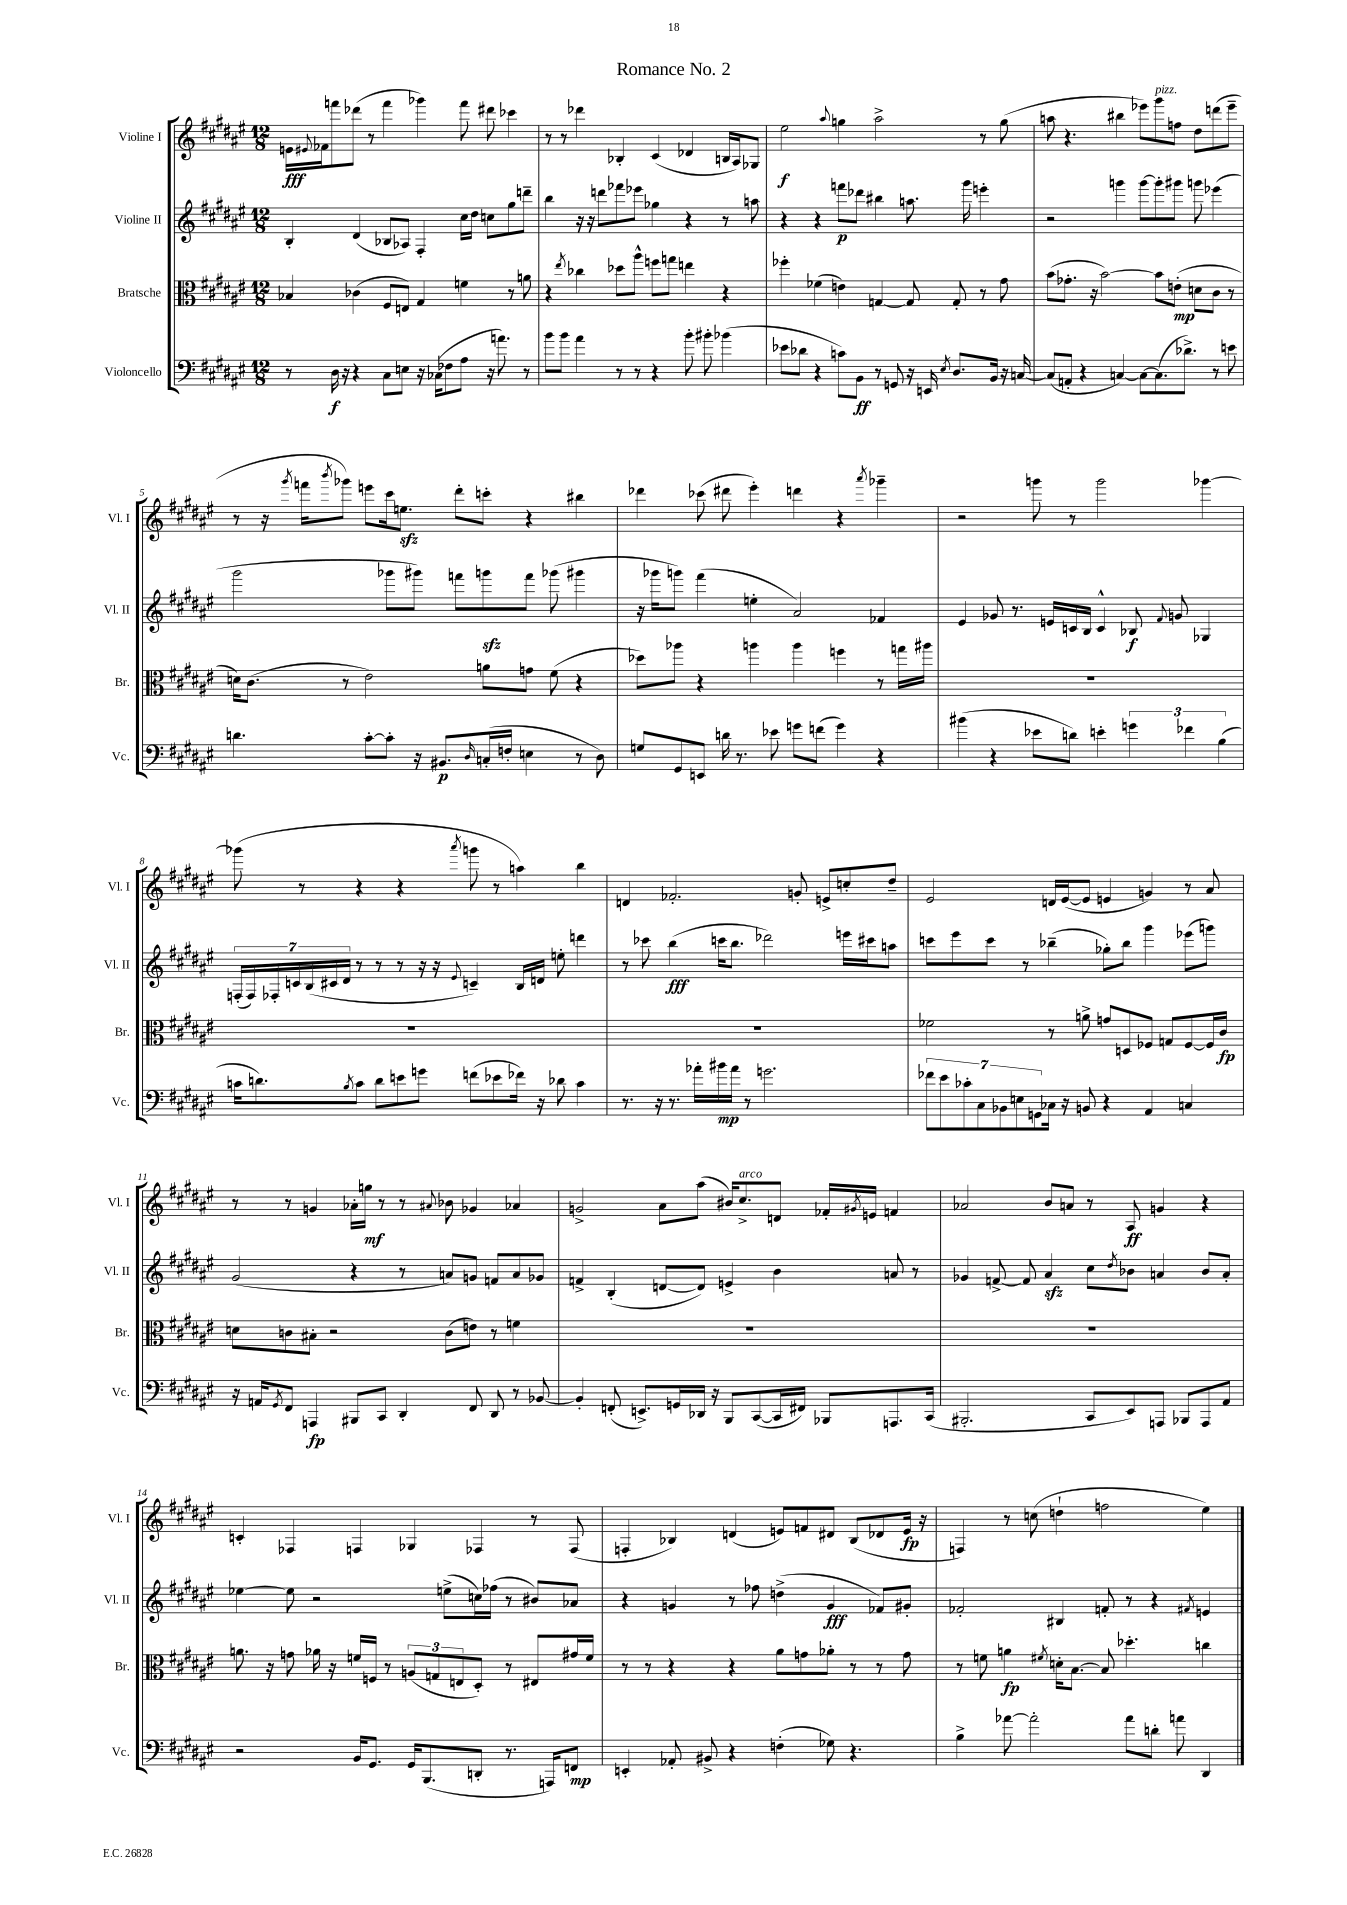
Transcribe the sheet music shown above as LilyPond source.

\header { title = "Romance No. 2" }
<<
\new StaffGroup <<
\new Staff = "s0" \with { instrumentName = "Violine I" shortInstrumentName = "Vl. I" } {
    \clef treble \key fis \major \numericTimeSignature \time 12/8
    e'16\fff \appoggiatura { eis'8 } fes'16 f'''8 des'''8( r8 f'''4 ges'''4) f'''8 dis'''8 ces'''4 |
    r8 r8 des'''4 bes4-. cis'4( des'4 b16 ais16) ges8 |
    eis''2\f \appoggiatura { ais''8 } g''4 ais''2-> r8 g''8( |
    a''8 r4. bis''4 ees'''8) gis'''8^\markup { \italic "pizz." } f''8 dis''8 d'''8( ees'''8-- |
    r8 r16 \acciaccatura { gis'''8 } f'''16 \acciaccatura { b'''8 } ges'''8) e'''8 cis'''16 e''8.\sfz dis'''8-. c'''8-. r4 bis''4 |
    des'''4 ces'''8( dis'''8 eis'''4-.) d'''4 r4 \acciaccatura { ais'''8 } ges'''4-- |
    r2 g'''8 r8 g'''2 ges'''4~ |
    ges'''8( r8 r4 r4 \acciaccatura { ais'''8 } g'''8 r8 a''4) b''4 |
    d'4 fes'2.-. g'8-. e'8-> c''8-. dis''8-- |
    eis'2 d'16 eis'16~( eis'8 e'4 g'4) r8 ais'8 |
    r8 r8 g'4 aes'16-. g''16\mf r8 r8 \appoggiatura { ais'8 } bes'8 ges'4 aes'4 |
    g'2-> ais'8 ais''8( bis'16) cis''8.->^\markup { \italic "arco" } d'8 fes'16-. \acciaccatura { gis'8 } e'16 f'4 |
    aes'2 b'8 a'8 r8 ais8\ff g'4 r4 |
    c'4-. fes4 f4 ges4 fes4 r8 fes8( |
    f4-. bes4) d'4( e'8) f'8 dis'8 bes8( des'8 e'16\fp r16 |
    f4) r8 c''8( d''4-! f''2 eis''4) \bar "|." |
}
\new Staff = "s1" \with { instrumentName = "Violine II" shortInstrumentName = "Vl. II" } {
    \clef treble \key fis \major \numericTimeSignature \time 12/8
    b4-. dis'4( bes8 aes8) fis4-. cis''16 dis''16 c''8 gis''8 d'''8-- |
    b''4 r16 r16 d'''8 fes'''8 ees'''8 ges''4 r4 r8 a''8 |
    r4 r4 f'''8\p des'''8 bis''4 a''8. gis'''16 e'''4-. |
    r2 g'''4 g'''8~ g'''8-. gis'''8 g'''8 ees'''4( |
    gis'''2 ges'''8 gis'''8) f'''8 g'''8\sfz f'''8 ges'''8( gis'''4 |
    r16 ges'''16 g'''8) fis'''4( e''4-. ais'2) fes'4 |
    eis'4 ges'8 r8. e'16 c'16 b16 c'4-^ bes8\f \appoggiatura { fis'8 } g'8 ges4 |
    \tuplet 7/4 { f16-.( f16) fes16-. c'16 b16( cis'16 dis'16 } r8 r8 r8 r16 r16 \appoggiatura { eis'8 } c'4--) b16 d'16 e''8-. d'''4 |
    r8 ces'''8 b''4\fff( c'''16 b''8. des'''2) e'''16 cis'''16 a''8 |
    c'''8 eis'''8 c'''8 r8 bes''4--( ges''8-.) bes''8 gis'''4 ees'''8( g'''8) |
    gis'2( r4 r8 a'8) g'8 f'8 a'8 ges'8 |
    f'4-> b4-.( d'8~ d'8) e'4-> b'4 a'8 r8 |
    ges'4 f'8~-> f'8 ais'4\sfz cis''8 \acciaccatura { dis''8 } bes'8 a'4 bes'8 a'8-. |
    ees''4~ ees''8 r2 e''8->( c''16) fes''16( r8 bis'8) aes'8 |
    r4 g'4 r8 fes''8 d''4->( g'4\fff fes'8) gis'8-. |
    fes'2-. bis4 f'8-. r8 r4 \acciaccatura { fis'8 } e'4 \bar "|." |
}
\new Staff = "s2" \with { instrumentName = "Bratsche" shortInstrumentName = "Br." } {
    \clef alto \key fis \major \numericTimeSignature \time 12/8
    bes4 ces'4( fis8 e8) gis4 f'4 r8 a'8 |
    r4 \acciaccatura { eis''8 } ces''4 des''8 ais''8-^ f''8 g''8 e''4 r4 |
    fes''4-. fes'4( e'4) g4~ g8 g8-. r8 gis'8 |
    b'8( ges'8.-. r16 b'2~) b'8 e'8-.\mp( d'8 cis'8 r8 |
    d'16) cis'8.( r8 eis'2) a'8 g'8 fis'8( r4 |
    des''8) aes''8 r4 a''4 a''4 f''4 r8 g''16 ais''16 |
    R1. |
    R1. |
    R1. |
    fes'2 r8 a'8-> g'8 d8 fes8 g8 fes8~ fes16 cis'16\fp |
    d'8 c'8 bis8-. r2 c'8( e'8) r8 f'4 |
    R1. |
    R1. |
    a'8. r16 g'8 aes'16 r16 f'16 f16 r8 \tuplet 3/2 { a8( g8 e8 } dis8-.) r8 eis8 gis'16 f'16 |
    r8 r8 r4 r4 ais'8 g'8 aes'8-. r8 r8 g'8 |
    r8 f'8 a'4\fp \acciaccatura { fis'8 } d'16-. b8.~ b8 des''4.-. c''4 \bar "|." |
}
\new Staff = "s3" \with { instrumentName = "Violoncello" shortInstrumentName = "Vc." } {
    \clef bass \key fis \major \numericTimeSignature \time 12/8
    r8 dis16\f r16 r4 cis8 e8 r16 ces16( fes8 ais8 r16 a'8.) r8 |
    b'8 b'8 ais'4 r8 r8 r4 b'8-. bis'8-. bes'4( |
    ees'8 des'8 r4 c'8) b,8\ff r8 g,8 r16 e,16 \acciaccatura { eis8 } dis8. b,16 r16 c16~ |
    c8( a,8-. r4 c4~) c8~ c8.( des'8.->) r8 e'8 |
    d'4. cis'8~-. cis'8-. r16 bis,8.\p \grace { dis16 } c16-.( f16-. e4 r8 dis8) |
    g8 gis,8 e,8 d'16 r8. ees'8 g'8 f'8( g'4) r4 |
    bis'4( r4 ees'8 d'8) e'4-. \tuplet 3/2 { g'4 fes'4 b4( } |
    c'16 d'8.) \acciaccatura { b8 } c'8 d'8 e'8 g'8 f'8( ees'8 fes'16) r16 des'8 c'4 |
    r8. r16 r8. aes'16-. bis'16\mp aes'16 r8 g'2. |
    \tuplet 7/4 { fes'8 eis'8 ces'8-. cis8 bes,8 e8 g,8 } ces16 r16 b,8 r4 ais,4 c4 |
    r16 a,16 \acciaccatura { gis,8 } fis,8 a,,4\fp bis,,8 cis,8 dis,4-. fis,8 dis,8 r8 bes,8~ |
    bes,4-. f,8-.( e,8.->) g,16 des,16 r16 b,,8 cis,8~( cis,16 fis,16) bes,,8 a,,8. cis,16( |
    bis,,2.-. cis,8 eis,8) a,,8 bes,,8 a,,8 ais,8 |
    r2 b,16 gis,8. gis,16 b,,8.( d,8-. r8. a,,16) f,8\mp |
    e,4-. aes,8-. bis,8-> r4 f4-.( ges8) r4. |
    b4-> aes'8~ aes'2-. aes'8 d'8-. a'8 dis,4 \bar "|." |
}
>>
>>
